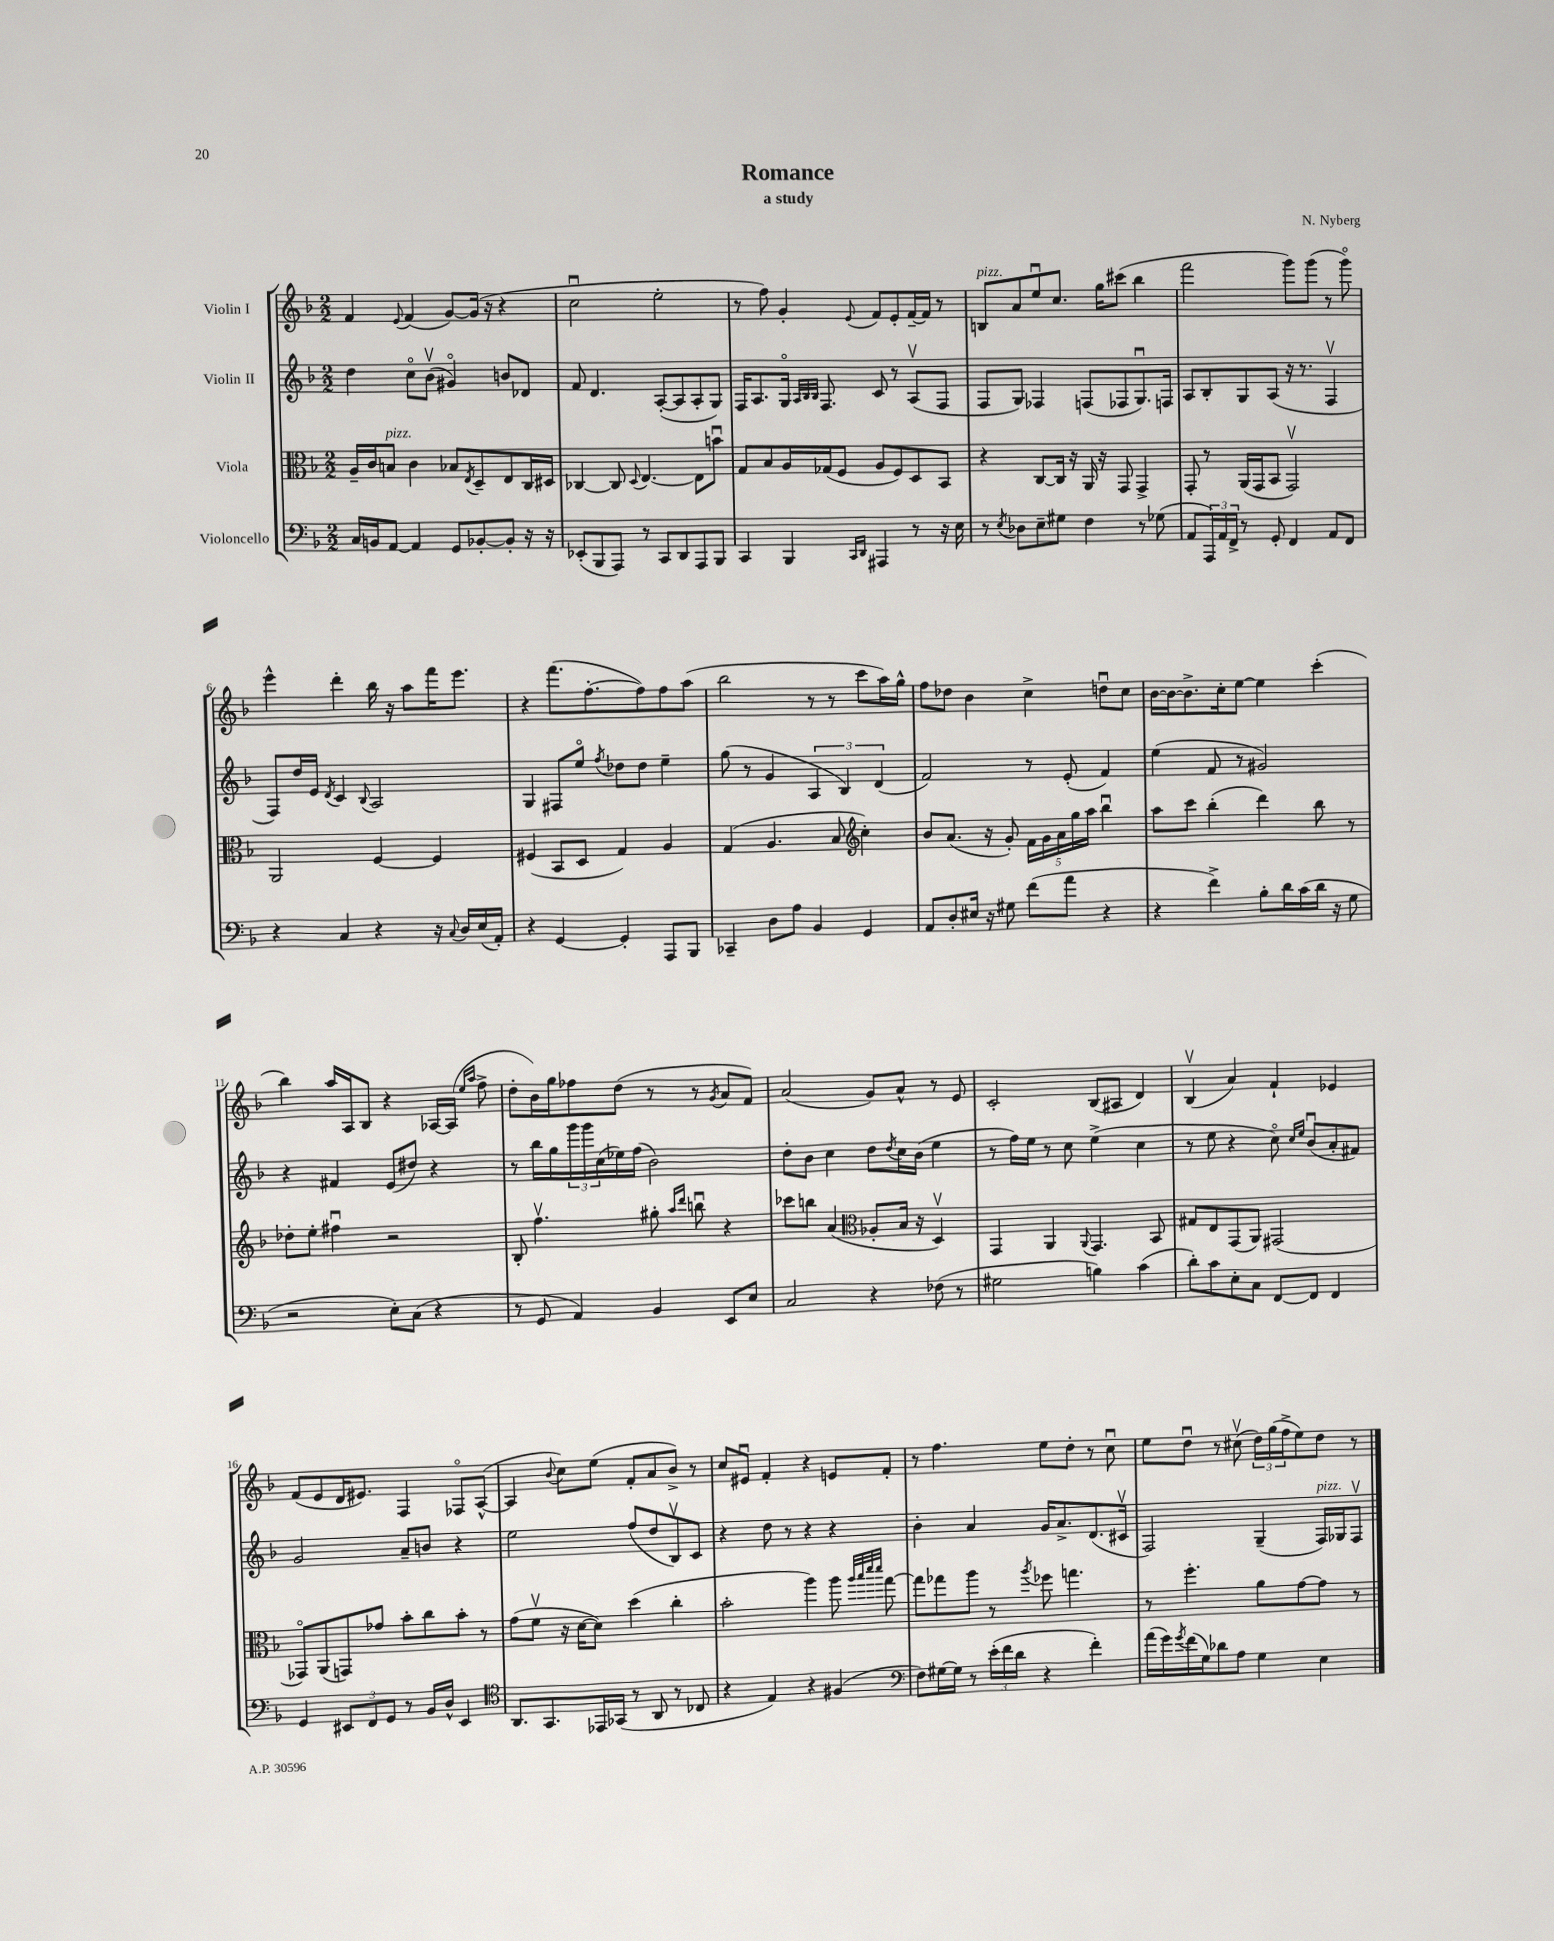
\header { title = "Romance" composer = "N. Nyberg" subtitle = "a study" }
<<
\new StaffGroup <<
\new Staff = "s0" \with { instrumentName = "Violin I" } {
    \clef treble \key f \major \numericTimeSignature \time 2/2
    f'4 \appoggiatura { e'8 } f'4( g'8~) g'16( r16 r4 |
    c''2\downbow e''2-. |
    r8 f''8) g'4-. \appoggiatura { e'8 } f'8 e'8-. f'16~-- f'16 r8 |
    b8^\markup { \italic "pizz." } a'8 e''8\downbow c''8. g''16 cis'''8( bes''4 |
    f'''2 g'''8) g'''8( r8 g'''8\flageolet) |
    e'''4-^ d'''4-. bes''16 r16 a''8 f'''16 e'''8. |
    r4 f'''8.( f''8.~-. f''8) f''8 a''8( |
    bes''2 r8 r8 c'''8 a''16) g''16-^ |
    f''8 des''8 bes'4 c''4-> d''8\downbow c''8 |
    bes'16~ bes'16~ bes'8.-> c''16-. e''8~ e''4 c'''4-.( |
    bes''4) a''16 a16 bes8 r4 aes16~ aes16( \grace { e''16 a''16 } f''8-> |
    d''8-. bes'16) g''16 fes''8 d''8( r8 r8 \acciaccatura { g'8 } a'8 f'8) |
    a'2( g'8) a'8-^ r8 e'8 |
    c'2-. bes8( ais8 d'4) |
    bes4\upbow( a'4) f'4-! ees'4 |
    f'8( e'8 d'16 eis'8.) f4 fes8\flageolet a8~-^( |
    a4 \appoggiatura { bes'8 } c''8) e''8( f'8-. a'8 bes'8->) r8 |
    c''8 eis'8\downbow f'4-. r4 e'8 f'8-. |
    r8 f''4. e''8 d''8-. r8 c''8\downbow |
    e''8 d''8\downbow r8 cis''8\upbow( \tuplet 3/2 { d''16) g''16( f''16-> } e''8) d''8 r8 \bar "|." |
}
\new Staff = "s1" \with { instrumentName = "Violin II" } {
    \clef treble \key f \major \numericTimeSignature \time 2/2
    d''4 c''8\flageolet bes'8\upbow( gis'4\flageolet) b'8 des'8 |
    f'8 d'4. a8~-.( a8 a8-. g8) |
    f16 a8. g16\flageolet \grace { a32 bes32 bes32 } f8. c'8 r8 a8\upbow( f8 |
    f8 g8) fes4 f8( fes8 g8.\downbow) f16 |
    a8 bes8-. g8 a8( r16 r8. f4\upbow |
    f8) d''16 e'16 \acciaccatura { d'8 } c'4 \appoggiatura { bes8 } a2 |
    g4 fis8 e''8\flageolet \acciaccatura { f''8 } des''8 des''8 e''4-- |
    g''8( r8 g'4 \tuplet 3/2 { a4 bes4) d'4( } |
    f'2) r8 e'8-.( f'4) |
    e''4( f'8 r8 gis'2) |
    r4 fis'4 e'8( dis''8) r4 |
    r8 bes''16 g''16 \tuplet 3/2 { g'''16 g'''16 c''16( } ees''16) f''16( bes'2) |
    d''8-. bes'8 c''4 d''8 \acciaccatura { d''8 } c''16 bes'16( e''4 |
    r8 f''16) e''16 r8 c''8 e''4->( c''4 |
    r8 e''8 r4 c''8\flageolet) \grace { c''16 e''16 } bes'8\downbow( a'8-. fis'8) |
    g'2 a'8-- b'8 r4 |
    e''2 f''8( d''8 bes8\upbow) c'8 |
    r4 d''8 r8 r4 r4 |
    bes'4-. a'4 g'16 a'8.-> d'8.( cis'16\upbow |
    f2) g4--( f16^\markup { \italic "pizz." }) ges16 f8\upbow \bar "|." |
}
\new Staff = "s2" \with { instrumentName = "Viola" } {
    \clef alto \key f \major \numericTimeSignature \time 2/2
    a16-- c'16 b8^\markup { \italic "pizz." } c'4 bes8 \acciaccatura { e8 } d8-- e8 c16 dis16 |
    ces4~ ces8 \appoggiatura { d8 } e4.~ e8 b'8\downbow |
    g8 bes8 a16 ges16( f8 a8 f8) d8 bes,8 |
    r4 c8~ c16 r16 a,16 r16 g,8 g,4-> |
    g,8-. r8 a,16( g,16 bes,8 g,2\upbow) |
    a,2 f4~ f4 |
    fis4( bes,8 d8 g4) a4 |
    g4( a4. bes8 \clef treble c''4-.) |
    bes'8 a'8.( r16 g'8-.) \tuplet 5/4 { f'16 g'16 a'16 g''16 a''16 } bes''4\downbow |
    a''8 c'''8 bes''4-.( d'''4) bes''8 r8 |
    des''8-. e''8-. fis''4\downbow r2 |
    bes8-. f''4.\upbow gis''8-. \grace { a''16 d'''16 } b''8\downbow r4 |
    ces'''8 b''8 a'4( \clef alto aes8-. bes16 r16 d4\upbow) |
    g,4 a,4 \appoggiatura { a,8 } g,4. bes,8 |
    gis8 e8 g,8( a,8) gis,2( |
    ges,8\flageolet) a,8( g,8) ges'8 bes'8-. c''8 bes'8-. r8 |
    g'8( f'8\upbow r16 d'16~ d'8) d''4( c''4-. |
    bes'2-. a''4) a''8 \grace { a''32 bes''32 d'''32 d'''32 } g''8~ |
    g''8 ges''8 a''8 r8 \acciaccatura { a''8 } fes''8 g''4. |
    r8 f''4.-. a'8 g'8~ g'8 r8 \bar "|." |
}
\new Staff = "s3" \with { instrumentName = "Violoncello" } {
    \clef bass \key f \major \numericTimeSignature \time 2/2
    c16 b,16 a,8~ a,4 g,8 bes,8~-. bes,8-. r16 r16 |
    ees,8-.( bes,,8 a,,8) r8 c,8 d,8 a,,8 bes,,8 |
    c,4 bes,,4 \grace { c,16 d,16 } ais,,4 r8 r16 e16 |
    r8 \acciaccatura { e8 } des8 e8-- gis8 f4 r8 ges8( |
    a,8 \tuplet 3/2 { a,,16) a,16 f,16-> } r8 g,8-. f,4 a,8 f,8 |
    r4 c4 r4 r16 \appoggiatura { c8 } d16 e16( a,16-.) |
    r4 g,4~ g,4-. a,,8 bes,,8 |
    ces,4-- d8 a8 bes,4 g,4 |
    a,8 d8-. eis16 r16 gis8 f'8( a'8 r4 |
    r4 f'4->) bes8-. d'16 c'16( d'16 r16 g8 |
    r2 e8-.) c8( r4 |
    r8 g,8 a,4) bes,4 e,8 e8 |
    c2 r4 fes8( r8 |
    gis2 b4) c'4( |
    d'8-.) c'8 e8-. c8 f,8~ f,8 f,4 |
    g,4 \tuplet 3/2 { eis,8 f,8 g,8 } r8 bes,16 d16-^ eis,4 |
    \clef tenor a,8. g,8. ees,16 ges,16( r8 a,8 r8 ces8 |
    r4 e4) r4 fis4( |
    \clef bass f8) gis16~ gis16 r8 \tuplet 3/2 { e'16-.( f'16 d'16 } r4 f'4-.) |
    a'16( g'16) \acciaccatura { g'8 } f'16( g16) des'8 a8 g4 e4 \bar "|." |
}
>>
>>
